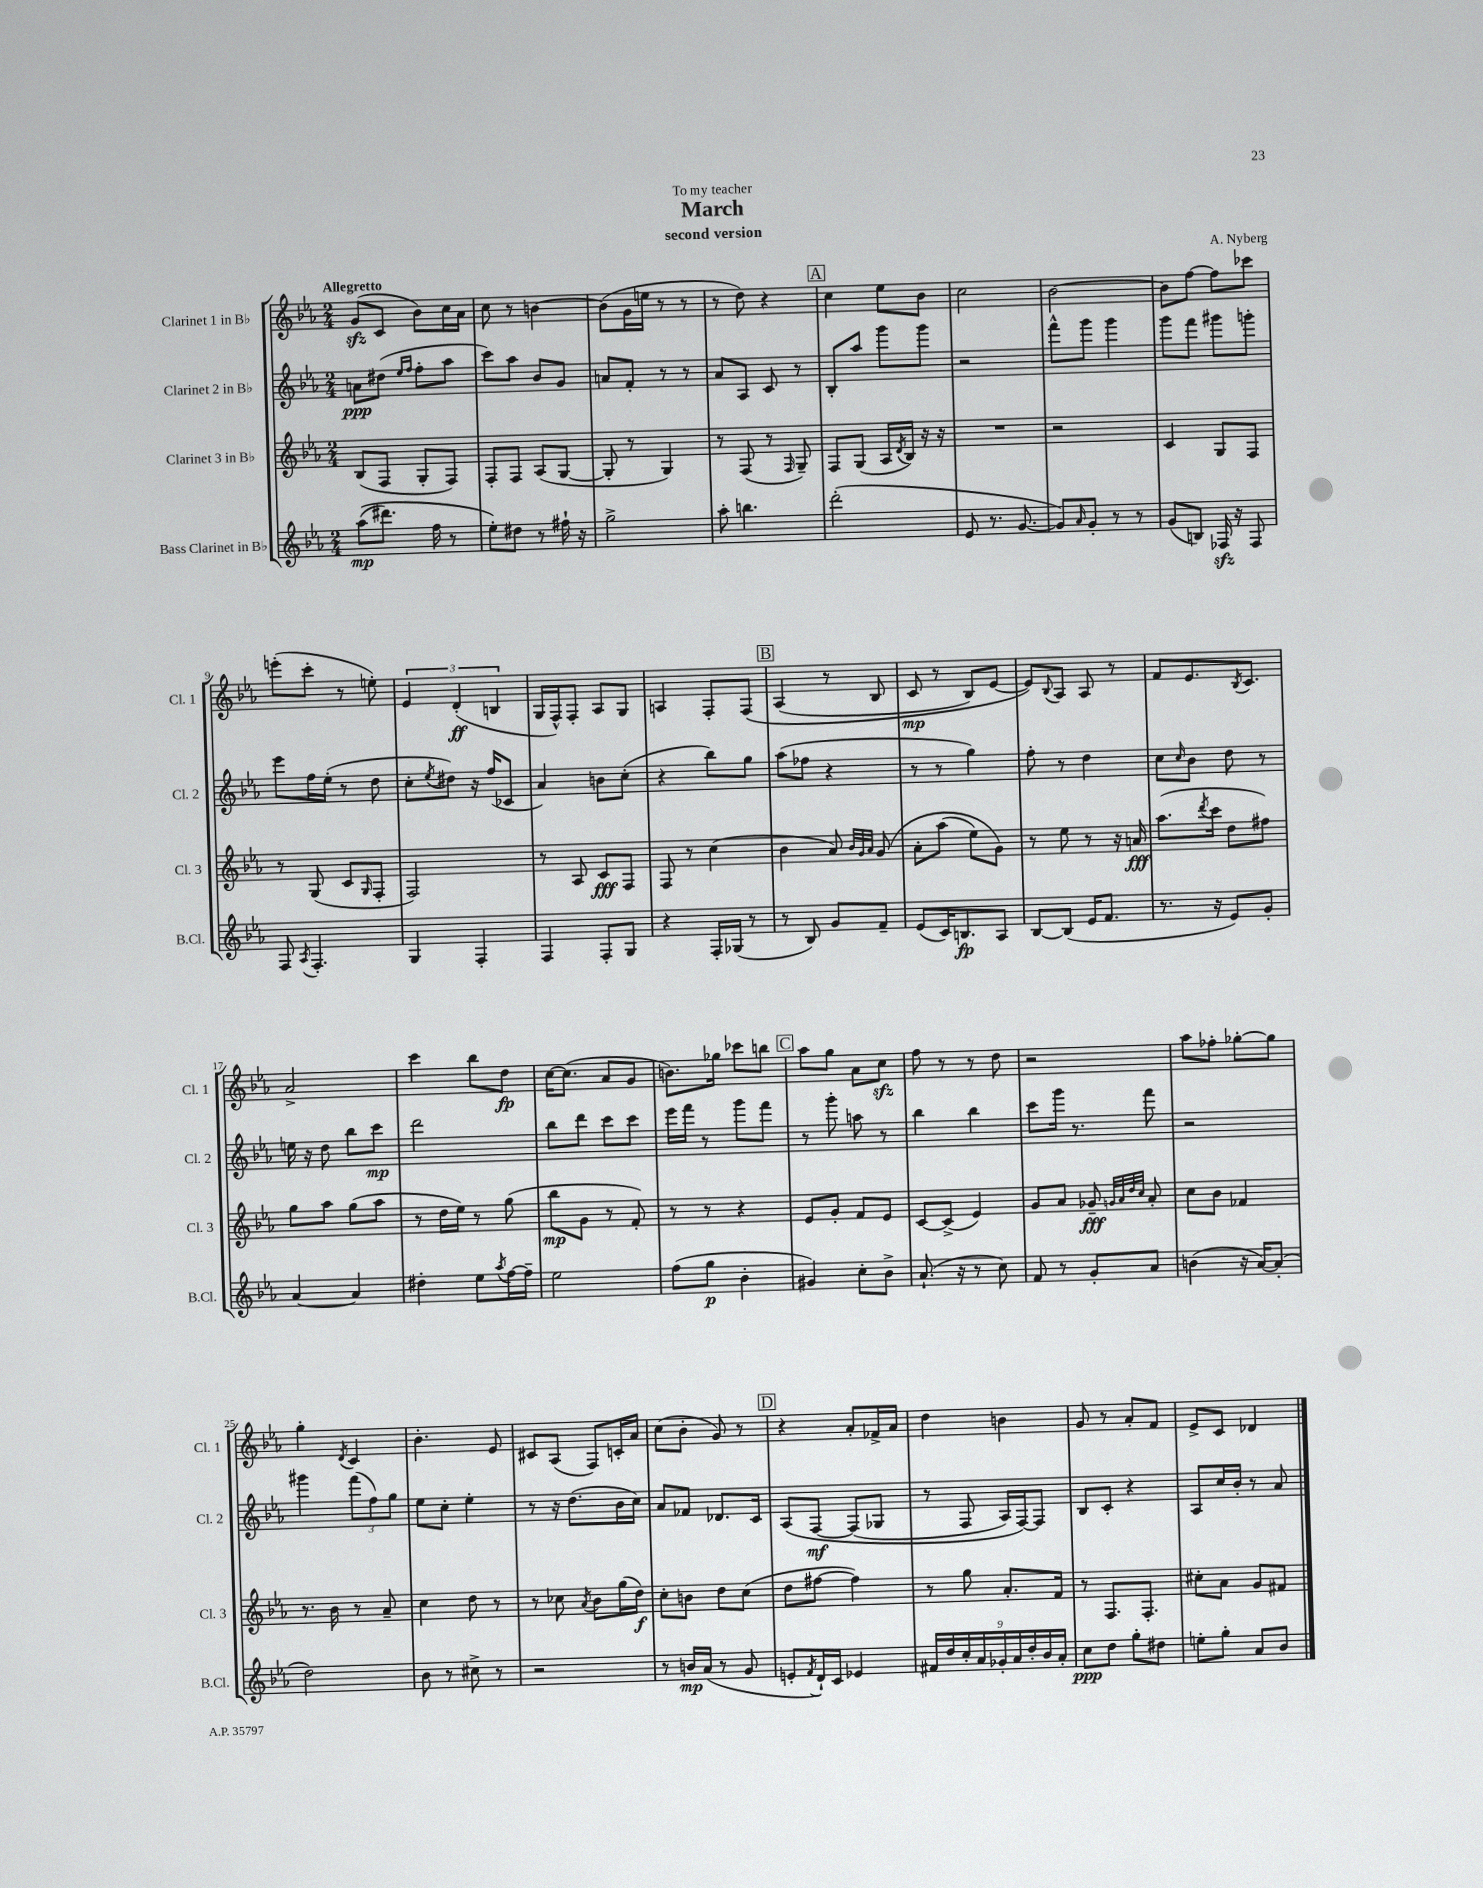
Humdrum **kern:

**kern	**kern	**kern	**kern
*staff4	*staff3	*staff2	*staff1
*clefG2	*clefG2	*clefG2	*clefG2
*k[b-e-a-]	*k[b-e-a-]	*k[b-e-a-]	*k[b-e-a-]
*M2/4	*M2/4	*M2/4	*M2/4
&((8aa-	(8B-	8a	(8g
8.ddd#)	8F	(8dd#	8c
.	.	16qqee-	.
.	.	16qqff	.
.	8G'	8ff'	8b-)
16ff	.	.	.
8r	8F)	8aa-	16cc
.	.	.	16a-
=	=	=	=
8ee-'&)	8F'	8ccc)	8cc
8dd#	8F	8aa-	8r
8r	(8A-	8b-	[4b
16ff#`	[8G	8g	.
16r	.	.	.
=	=	=	=
2gg^	8G']	8a	(8b]
.	8r	8f'	16g
.	.	.	16ee
.	4G)	8r	8r
.	.	8r	8r
=	=	=	=
8aa-'	8r	8a-	8r
4.bb	(8F	8A-	8dd)
.	8r	8c	4r
.	16qqF	.	.
.	8G~)	8r	.
=	=	=	=
(2ddd'	8F	8B-'	4cc
.	(8G	8aa-	.
.	16A-	8ggg	8ee-
.	8qd	.	.
.	16B-)	.	.
.	16r	8ggg	8b-
.	16r	.	.
=	=	=	=
8e-	2r	2r	2cc
8.r	.	.	.
[8.g	.	.	.
=	=	=	=
8g])	2r	8fff^^	[2b-
16qqa-	.	.	.
8g'	.	8ggg	.
8r	.	4ggg	.
8r	.	.	.
=	=	=	=
(8g	4c	8ggg	8b-]
8B)	.	8fff	[8ff
16F-	8G	8ggg#	8ff]
16r	.	.	.
8F-	8F	8ggg'	8ccc-
=	=	=	=
8F	8r	8eee-	(8eee'
8qA-	.	.	.
4.F'	(8G	16ff	8ccc'
.	.	(16ee-'	.
.	8c	8r	8r
.	16qqG	.	.
.	8F'	8dd	8ee')
=	=	=	=
4G	2F)	8cc'	6e-
.	.	8qee-	.
.	.	8dd#)	.
.	.	.	(6d'
4F'	.	16r	.
.	.	(16ff	.
.	.	.	6B
.	.	8c-	.
=	=	=	=
4F	8r	4a-)	16G
.	.	.	16F^^)
.	8A-	.	8F'
8F'	8c	8b	8A-
8G	8F	(8cc'	8G
=	=	=	=
4r	8F	4r	4A
.	8r	.	.
16F'	(4cc	8bb-)	8F'
(16G-	.	.	.
8r	.	8gg	&(8F
=	=	=	=
8r	4b-	(8aa-	(4A-
8B-)	.	8ff-	.
8g	8a-)	4r	8r
.	32qqb-	.	.
.	32qqg	.	.
.	32qqa-	.	.
8f~	&(8g	.	8B-
=	=	=	=
(8e-	8a-'	8r	8c
16c)	(8aa-	8r	8r
8.B	.	.	.
.	8ee-)	4gg)	8B-)
8A-	8g&)	.	[8e-
=	=	=	=
[8B-	8r	8ff'	8e-]&)
.	.	.	8qqB-
(8B-]	8ee-	8r	8A-
16e-	8r	4dd	8A-
8.f	.	.	.
.	16r	.	8r
.	16a	.	.
=	=	=	=
8.r	(8.aa-	8cc	8f
.	.	16qqcc	.
.	.	8b-	8.e-
.	8qddd	.	.
16r	16ccc	.	.
8e-)	8dd	8dd	.
.	.	.	8qB-
.	.	.	8.c
8g'	8ff#)	8r	.
=	=	=	=
[4a-	8gg	16ee	2a-^
.	.	16r	.
.	8aa-	8dd	.
4a-]	(8gg	8bb-	.
.	8aa-	8ccc	.
=	=	=	=
4dd#'	8r	2ddd	4ccc
.	16dd	.	.
.	16ee-)	.	.
8ee-	8r	.	8bb-
8qaa-	.	.	.
[16ff	(8gg	.	8dd
16ff~]	.	.	.
=	=	=	=
2ee-	8bb-	8bb-	[16cc
.	.	.	(8.cc]
.	8g	8ddd	.
.	8r	8ccc	8a-
.	8f')	8ccc	8g
=	=	=	=
(8ff	8r	16eee-	8.b)
.	.	16fff	.
8gg	8r	8r	.
.	.	.	16gg-
4b-'	4r	8ggg	8ccc-
.	.	8fff	8bb
=	=	=	=
4g#)	8e-	8r	8aa-
.	8g'	8ggg'	8gg
8cc'	8f	8aa	8a-
8b-^	8e-	8r	8cc
=	=	=	=
(8.a-`	[8c	4bb-	8ff
.	(8c^]	.	8r
16r	.	.	.
8r	4e-)	4bb-	8r
8cc)	.	.	8dd
=	=	=	=
8f	8g	8ccc	2r
8r	8a-	16ggg	.
.	.	8.r	.
8g'	8g-~	.	.
.	32qqg	.	.
.	32qqa-	.	.
.	32qqdd	.	.
.	32qqcc	.	.
8a-	8a-'	8fff	.
=	=	=	=
(4b	8cc	2r	8aa-
.	8b-	.	8ff-'
16r	4f-	.	[8gg-'
[16a-)	.	.	.
(8a-']	.	.	8gg-]
=	=	=	=
2dd)	8.r	4ggg#	4gg'
.	16b-	.	.
.	.	.	8qd
.	8r	(12fff	4c
.	.	12ff)	.
.	8a-~	.	.
.	.	12gg	.
=	=	=	=
8b-	4cc	8ee-	4.b-'
8r	.	8cc'	.
8cc#^	8dd	4ee-'	.
8r	8r	.	8e-
=	=	=	=
2r	8r	8r	8c#
.	8cc-	16r	(8A-
.	.	(8.dd	.
.	8qa-	.	.
.	8b-	.	8F)
.	(16gg	16b-	16c'
.	16dd)	16cc)	16a-
=	=	=	=
8r	8cc'	8a-	(8cc
16b	8b	8f-	8b-'
(16a-	.	.	.
8r	8dd	8.d-	8g)
8g	(8cc	.	8r
.	.	16c	.
=	=	=	=
8e'	8dd	&(8A-	4r
8qf	.	.	.
16d`)	[8ff#	[8F	.
16c	.	.	.
4e-	4ff#])	(8F]	8a-'
.	.	8G-	16f-^
.	.	.	16a-
=	=	=	=
18f#	8r	8r	4dd
18dd	.	.	.
18cc'	.	.	.
.	8gg	8F	.
18a-	.	.	.
18g-'	.	.	.
.	8.a-'	16A-)	4b
18a-	.	.	.
.	.	[16F&)	.
18dd'	.	.	.
.	.	8F]	.
18b-	.	.	.
.	16f	.	.
18a-'	.	.	.
=	=	=	=
8cc	8r	8B-	8g
8dd	8.F	8c'	8r
8gg'	.	4r	8a-'
.	8.F'	.	.
8dd#	.	.	8f
=	=	=	=
8ee'	8cc#'	8A-	8e-^
8gg'	8a-	16cc	8c
.	.	16b-'	.
8a-	8g	8r	4d-
8b-	8f#	8a-	.
==	==	==	==
*-	*-	*-	*-
